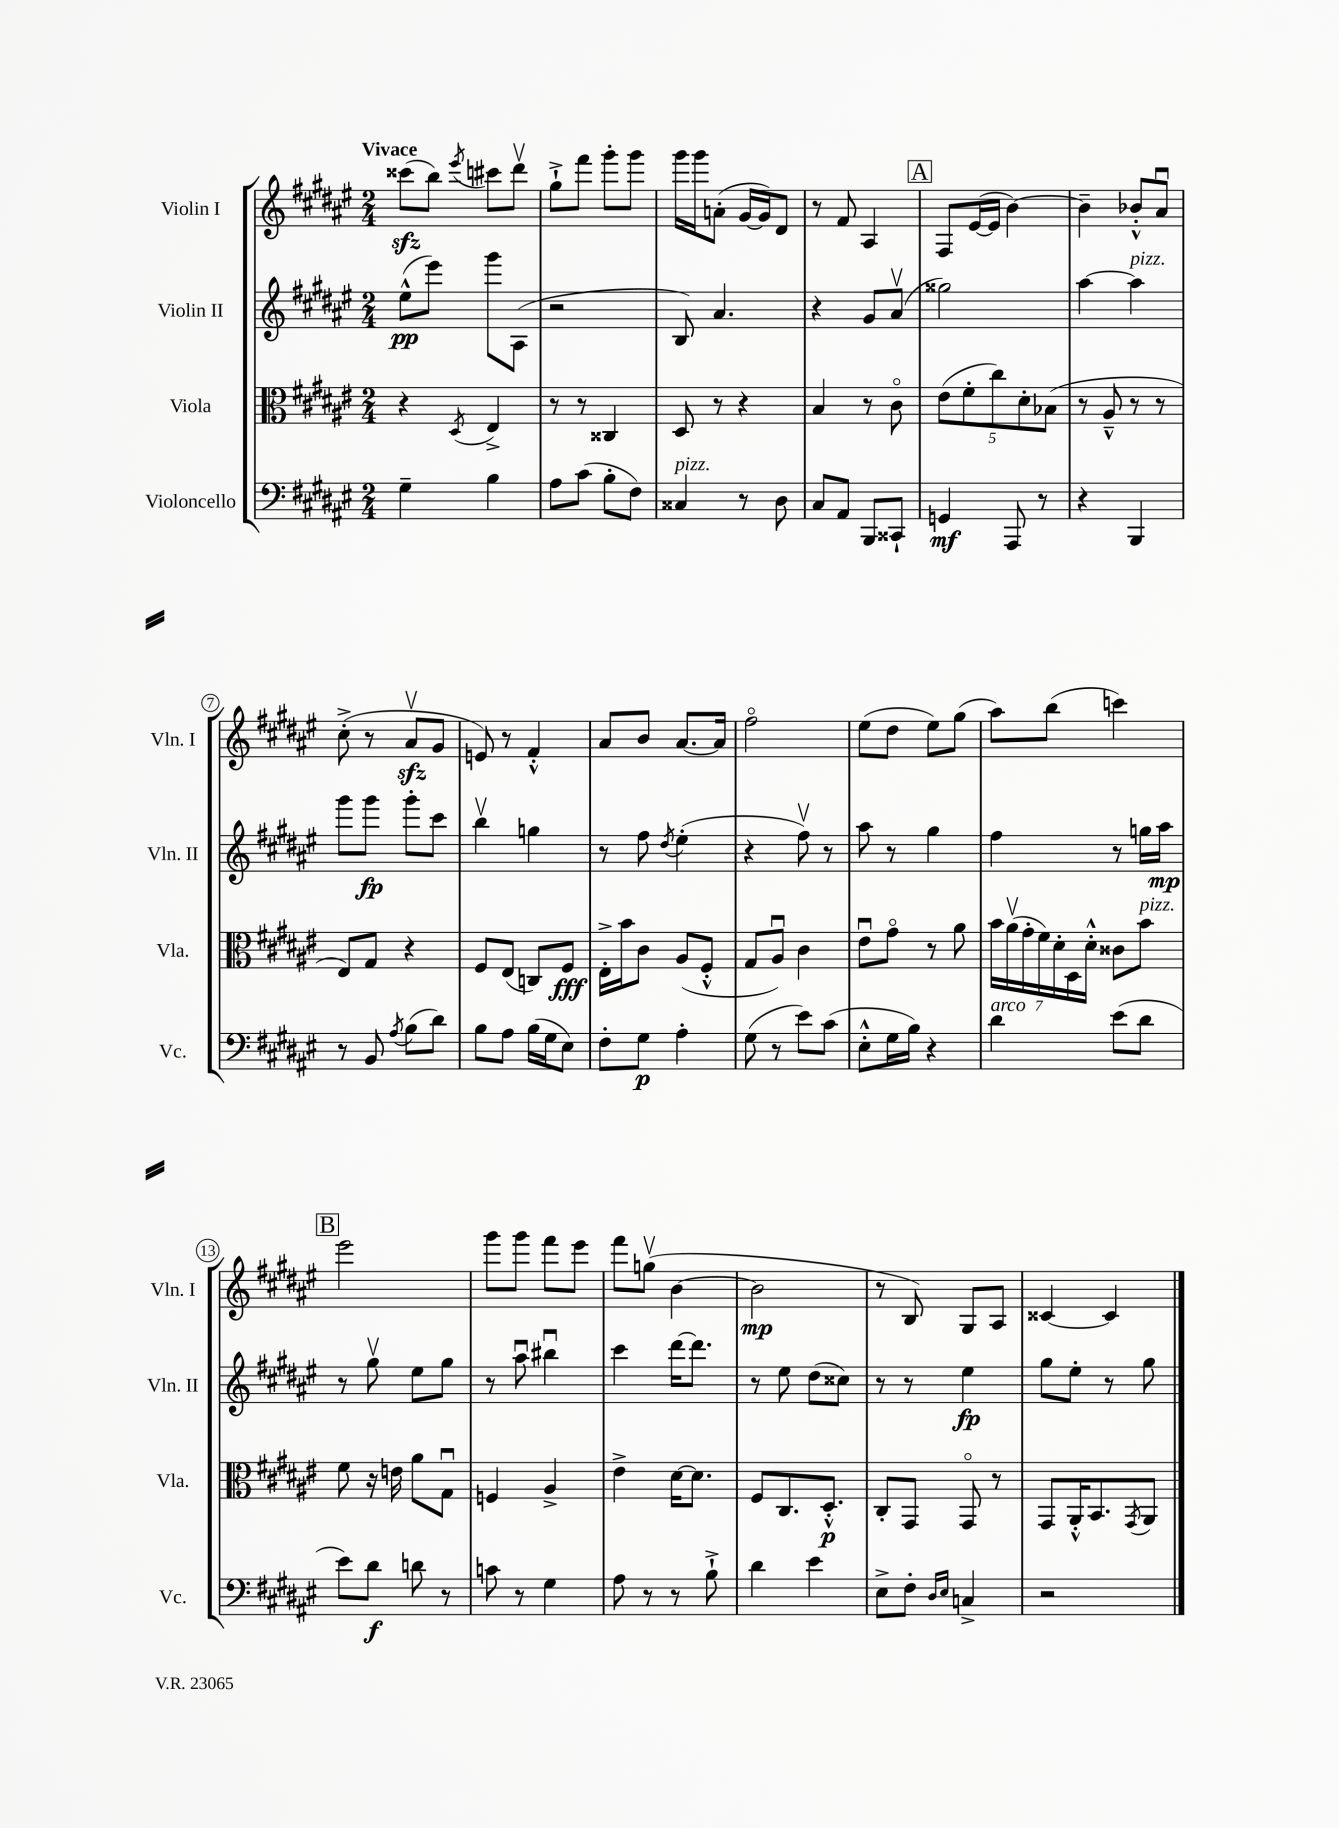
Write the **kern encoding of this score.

**kern	**dynam	**kern	**dynam	**kern	**dynam	**kern	**dynam
*part4	*part4	*part3	*part3	*part2	*part2	*part1	*part1
*staff4	*staff4	*staff3	*staff3	*staff2	*staff2	*staff1	*staff1
*I"Violoncello	*	*I"Viola	*	*I"Violin II	*	*I"Violin I	*
*I'Vc.	*	*I'Vla.	*	*I'Vln. II	*	*I'Vln. I	*
*clefF4	*	*clefC3	*	*clefG2	*	*clefG2	*
*k[f#c#g#d#a#e#]	*	*k[f#c#g#d#a#e#]	*	*k[f#c#g#d#a#e#]	*	*k[f#c#g#d#a#e#]	*
*M2/4	*	*M2/4	*	*M2/4	*	*M2/4	*
=1	=1	=1	=1	=1	=1	=1	=1
!	!	!	!	!	!	!LO:TX:a:B:t=Vivace	!
4G#~\	.	4r	.	(8ee#^^\L	pp	(8ccc##Xzz\L	.
.	.	.	.	8eee#\J)	.	8bb\J)	.
.	.	8qD#/	.	.	.	8qeee#/	.
4B\	.	4E#^/	.	8ggg#\L	.	8ccc#X\L	.
.	.	.	.	(8A#\J	.	8ddd#v\J	.
=2	=2	=2	=2	=2	=2	=2	=2
8A#\L	.	8r	.	2r	.	8gg#`^\L	.
(8c#\J	.	8r	.	.	.	8fff#\J	.
8B'\L	.	4C##X/	.	.	.	8ggg#'\L	.
8F#\J)	.	.	.	.	.	8ggg#\J	.
=3	=3	=3	=3	=3	=3	=3	=3
!LO:TX:a:i:t=pizz.	!	!	!	!	!	!	!
4C##X/	.	8D#/	.	8B/)	.	16ggg#\LL	.
.	.	.	.	.	.	16ggg#\J	.
.	.	8r	.	4.a#/	.	(8an'\J	.
8r	.	4r	.	.	.	[16g#/LL	.
.	.	.	.	.	.	16g#/J])	.
8D#\	.	.	.	.	.	8d#/J	.
=4	=4	=4	=4	=4	=4	=4	=4
8C#/L	.	4B/	.	4r	.	8r	.
8AA#/J	.	.	.	.	.	8f#/	.
8BBB/L	.	8r	.	8g#/L	.	4A#/	.
8CC##X`/J	.	8c#\	.	(8a#v/J	.	.	.
!!LO:REH:place=s1:t=A
=5	=5	=5	=5	=5	=5	=5	=5
4GGn/	mf	(10e#\L	.	2gg##X\)	.	8F#/L	.
.	.	10f#'\	.	.	.	.	.
.	.	.	.	.	.	([16e#/L	.
.	.	.	.	.	.	16e#/JJ]	.
.	.	10cc#\)	.	.	.	.	.
8AAA#/	.	.	.	.	.	[4b\)	.
.	.	10d#'\	.	.	.	.	.
8r	.	.	.	.	.	.	.
.	.	(10B-X\J	.	.	.	.	.
=6	=6	=6	=6	=6	=6	=6	=6
4r	.	8r	.	[4aa#\	.	4b~\]	.
.	.	8A#~^^/	.	.	.	.	.
!	!	!	!	!LO:TX:a:i:t=pizz.	!	!	!
4BBB/	.	8r	.	4aa#\]	.	8b-X'^^/L	.
.	.	8r	.	.	.	8a#u/J	.
!!LO:LB:g=z
=7	=7	=7	=7	=7	=7	=7	=7
8r	.	8E#/L)	.	8ggg#\L	.	(8cc#'^\	.
8BB/	.	8G#/J	.	8ggg#\J	fp	8r	.
8qA#/	.	.	.	.	.	.	.
(8B\L	.	4r	.	8ggg#'\L	.	8a#zzv/L	.
8d#\J)	.	.	.	8ccc#\J	.	8g#/J	.
=8	=8	=8	=8	=8	=8	=8	=8
8B\L	.	8F#/L	.	4bbv\	.	8en/)	.
8A#\J	.	(8E#/J	.	.	.	8r	.
(16B\LL	.	8Cn/L)	.	4ggn\	.	4f#'^^/	.
16G#\J	.	.	.	.	.	.	.
8E#\J)	.	8F#/J	fff	.	.	.	.
=9	=9	=9	=9	=9	=9	=9	=9
8F#'\L	.	16E#'^\LL	.	8r	.	8a#/L	.
.	.	16b\J	.	.	.	.	.
8G#\J	p	8c#\J	.	8ff#\	.	8b/J	.
.	.	.	.	8qdd#/	.	.	.
4A#'\	.	(8A#/L	.	(4ee#'\	.	[8.a#/L	.
.	.	8F#'^^/J	.	.	.	.	.
.	.	.	.	.	.	16a#/Jk]	.
=10	=10	=10	=10	=10	=10	=10	=10
(8G#\	.	8G#/L	.	4r	.	2ff#\	.
8r	.	8A#u/J)	.	.	.	.	.
8e#\L)	.	4c#\	.	8ff#v\)	.	.	.
(8c#\J	.	.	.	8r	.	.	.
=11	=11	=11	=11	=11	=11	=11	=11
8E#'^^\L	.	8e#u\L	.	8aa#\	.	(8ee#\L	.
16G#\L	.	8g#\J	.	8r	.	8dd#\J	.
16B\JJ)	.	.	.	.	.	.	.
4r	.	8r	.	4gg#\	.	8ee#\L)	.
.	.	8a#\	.	.	.	(8gg#\J	.
=12	=12	=12	=12	=12	=12	=12	=12
!LO:TX:a:i:t=arco	!	!	!	!	!	!	!
4d#\	.	28b\LL	.	4ff#\	.	8aa#\L)	.
.	.	(28a#v\	.	.	.	.	.
.	.	28g#'\	.	.	.	.	.
.	.	28f#\)	.	.	.	.	.
.	.	.	.	.	.	(8bb\J	.
.	.	28d#'\	.	.	.	.	.
.	.	28D#\	.	.	.	.	.
.	.	28d#'^^\JJ	.	.	.	.	.
(8e#\L	.	8c##X\L	.	8r	.	4cccn\)	.
!	!	!LO:TX:a:i:t=pizz.	!	!	!	!	!
8d#\J	.	8b\J	.	16ggn\LL	.	.	.
.	.	.	.	16aa#\JJ	mp	.	.
!!LO:LB:g=z
!!LO:REH:place=s1:t=B
=13	=13	=13	=13	=13	=13	=13	=13
8e#\L)	.	8f#\	.	8r	.	2eee#\	.
8d#\J	f	16r	.	8gg#v\	.	.	.
.	.	16en\	.	.	.	.	.
8dn\	.	8a#\L	.	8ee#\L	.	.	.
8r	.	8G#u\J	.	8gg#\J	.	.	.
=14	=14	=14	=14	=14	=14	=14	=14
8cn\	.	4Fn/	.	8r	.	8ggg#\L	.
8r	.	.	.	8aa#u\	.	8ggg#\J	.
4G#\	.	4A#^/	.	4bb#Xu\	.	8fff#\L	.
.	.	.	.	.	.	8eee#\J	.
=15	=15	=15	=15	=15	=15	=15	=15
8A#\	.	4e#^\	.	4ccc#\	.	8fff#\L	.
8r	.	.	.	.	.	(8ggnv\J	.
8r	.	[16d#\KL	.	[16ddd#\KL	.	[4b\	.
.	.	8.d#\J]	.	8.ddd#\J]	.	.	.
8B`^\	.	.	.	.	.	.	.
=16	=16	=16	=16	=16	=16	=16	=16
4d#\	.	8F#/L	.	8r	.	2b\]	mp
.	.	8.C#/	.	8ee#\	.	.	.
4e#\	.	.	.	(8dd#\L	.	.	.
.	.	8.D#'^^/J	p	.	.	.	.
.	.	.	.	8cc##X\J)	.	.	.
=17	=17	=17	=17	=17	=17	=17	=17
8E#^\L	.	8C#'/L	.	8r	.	8r	.
8F#'\J	.	8GG#/J	.	8r	.	8B/)	.
16qqD#/LL	.	.	.	.	.	.	.
16qqE#/JJ	.	.	.	.	.	.	.
4Cn^/	.	8GG#/	.	4ee#\	fp	8G#/L	.
.	.	8r	.	.	.	8A#/J	.
=18	=18	=18	=18	=18	=18	=18	=18
2r	.	8GG#/L	.	8gg#\L	.	[4c##X/	.
.	.	16AA#'^^/K	.	8ee#'\J	.	.	.
.	.	8.BB/	.	.	.	.	.
.	.	.	.	8r	.	4c##/]	.
.	.	8qGG#/	.	.	.	.	.
.	.	8AA#/J	.	8gg#\	.	.	.
==	==	==	==	==	==	==	==
*-	*-	*-	*-	*-	*-	*-	*-
